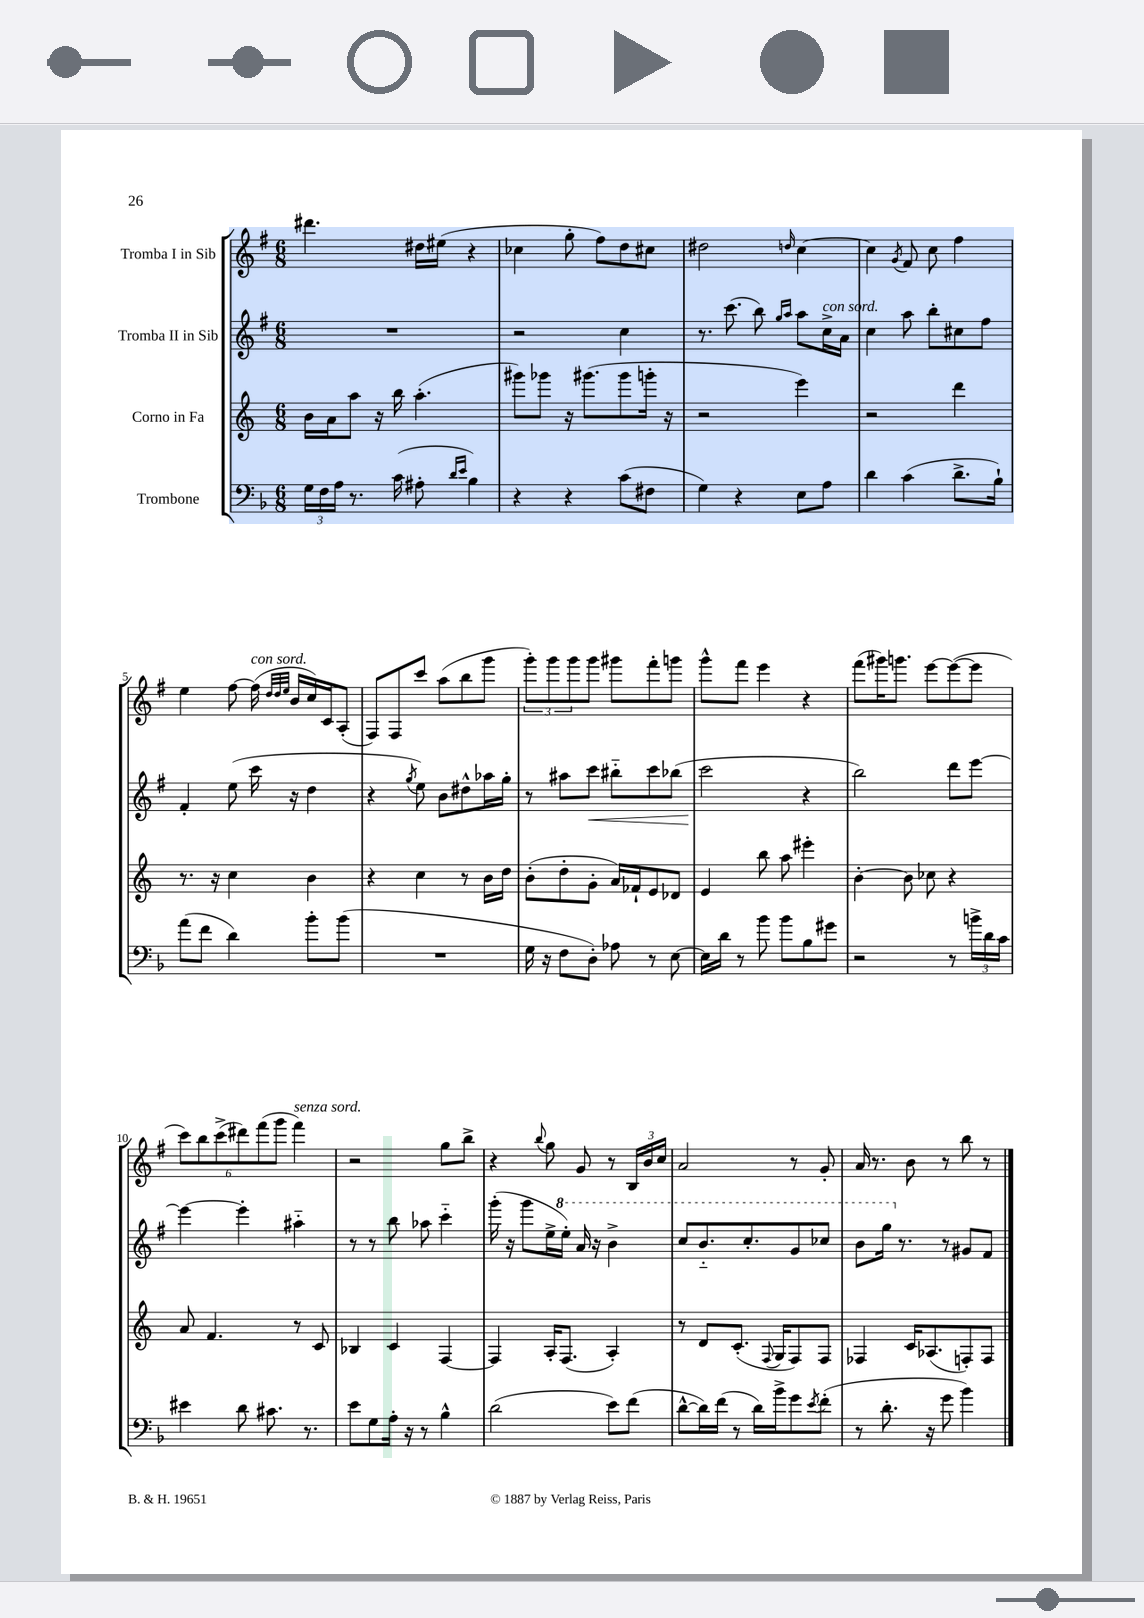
<<
\new StaffGroup <<
\new Staff = "s0" \with { instrumentName = "Tromba I in Sib" } {
    \clef treble \key g \major \numericTimeSignature \time 6/8
    dis'''4. dis''16 eis''16( r4 |
    ces''4 g''8-. fis''8) d''8 cis''8 |
    dis''2 \grace { d''16 } c''4~ |
    c''4 \acciaccatura { g'8 } fis'8 c''8 fis''4 |
    e''4 fis''8~ fis''16^\markup { \italic "con sord." }( \grace { d''32 d''32 e''32 } b'16 c''16) c'16 a8-.( |
    fis8) fis8 c'''8 a''8( b''8 g'''8 |
    \tuplet 3/2 { g'''8-.) g'''8 g'''8 } g'''8 gis'''8 fis'''8-. g'''8 |
    g'''8-^ fis'''8 e'''4 r4 |
    fis'''8( gis'''16) g'''8. e'''8~ e'''8~( e'''8 |
    \tuplet 6/4 { c'''8) b''8 c'''8->( dis'''8) fis'''8( g'''8 } fis'''4^\markup { \italic "senza sord." }) |
    r2 g''8 b''8-> |
    r4 \appoggiatura { b''8 } g''8 g'8 r8 \tuplet 3/2 { b16 b'16 c''16 } |
    a'2 r8 g'8-. |
    a'16 r8. b'8 r8 b''8 r8 \bar "|." |
}
\new Staff = "s1" \with { instrumentName = "Tromba II in Sib" } {
    \clef treble \key g \major \numericTimeSignature \time 6/8
    R2. |
    r2 c''4 |
    r8. c'''8.( b''8) \grace { g''16 a''16 } a''8 c''16->^\markup { \italic "con sord." } a'16 |
    c''4 a''8 b''8-. cis''8 fis''8 |
    fis'4-. e''8( c'''16 r16 d''4 |
    r4 \acciaccatura { g''8 } e''8) b'8 dis''8-^ aes''16 g''16-. |
    r8 ais''8 c'''8\< bis''8-_ c'''8 bes''8( |
    c'''2\! r4 |
    b''2) d'''8 e'''8~ |
    e'''4~ e'''4-. ais''4-_ |
    r8 r8 b''8 aes''8 c'''4-_ |
    g'''16-.( r16 g'''8 e''16-> \ottava #1 e'''16-.) a''16 r16 b''4-> |
    c'''8 b''8.-_ c'''8.-. g''8 ces'''8 |
    b''8 g'''16 \ottava #0 r8. r8 gis'8 fis'8 \bar "|." |
}
\new Staff = "s2" \with { instrumentName = "Corno in Fa" } {
    \clef treble \key c \major \numericTimeSignature \time 6/8
    b'16 a'16 a''8 r16 b''16 a''4.-.( |
    gis'''8) ges'''8 r16 gis'''8.( gis'''8 g'''16-. r16 |
    r2 e'''4) |
    r2 d'''4 |
    r8. r16 c''4 b'4 |
    r4 c''4 r8 b'16 d''16 |
    b'8-.( d''8-. g'8-. a'16) fes'16-! e'8 des'8 |
    e'4 b''8 a''8 eis'''4-. |
    b'4~-. b'8 ces''8 r4 |
    a'8 f'4. r8 c'8 |
    bes4 c'4 f4~ |
    f4 a16-. f8.( a4-.) |
    r8 d'8 c'8.-.( \appoggiatura { f8 } g16 f8) f8 |
    fes4 c'16 aes8.( f8-.) f8 \bar "|." |
}
\new Staff = "s3" \with { instrumentName = "Trombone" } {
    \clef bass \key f \major \numericTimeSignature \time 6/8
    \tuplet 3/2 { g16 f16 a16 } r8. c'16( ais8-. \grace { d'16 e'16 } bes4) |
    r4 r4 c'8( fis8 |
    g4) r4 e8 a8 |
    d'4 c'4( d'8.-> bes16-!) |
    a'8( f'8 d'4) bes'8-. bes'8( |
    R2. |
    g16 r16 f8 d8-.) aes8 r8 e8~ |
    e16 d'16 r8 bes'8 bes'8 bes8 gis'8 |
    r2 r8 \tuplet 3/2 { b'16-> d'16 c'16 } |
    eis'4 d'8 cis'8. r8. |
    e'8 g8 a16-. r16 r8 bes4-^ |
    d'2( e'8) f'8( |
    d'8~-^ d'16) f'16( r8 d'16) bes'16-> g'8 \acciaccatura { e'8 } f'8-.( |
    r8 d'8.-. r16 g'8 bes'4) \bar "|." |
}
>>
>>
